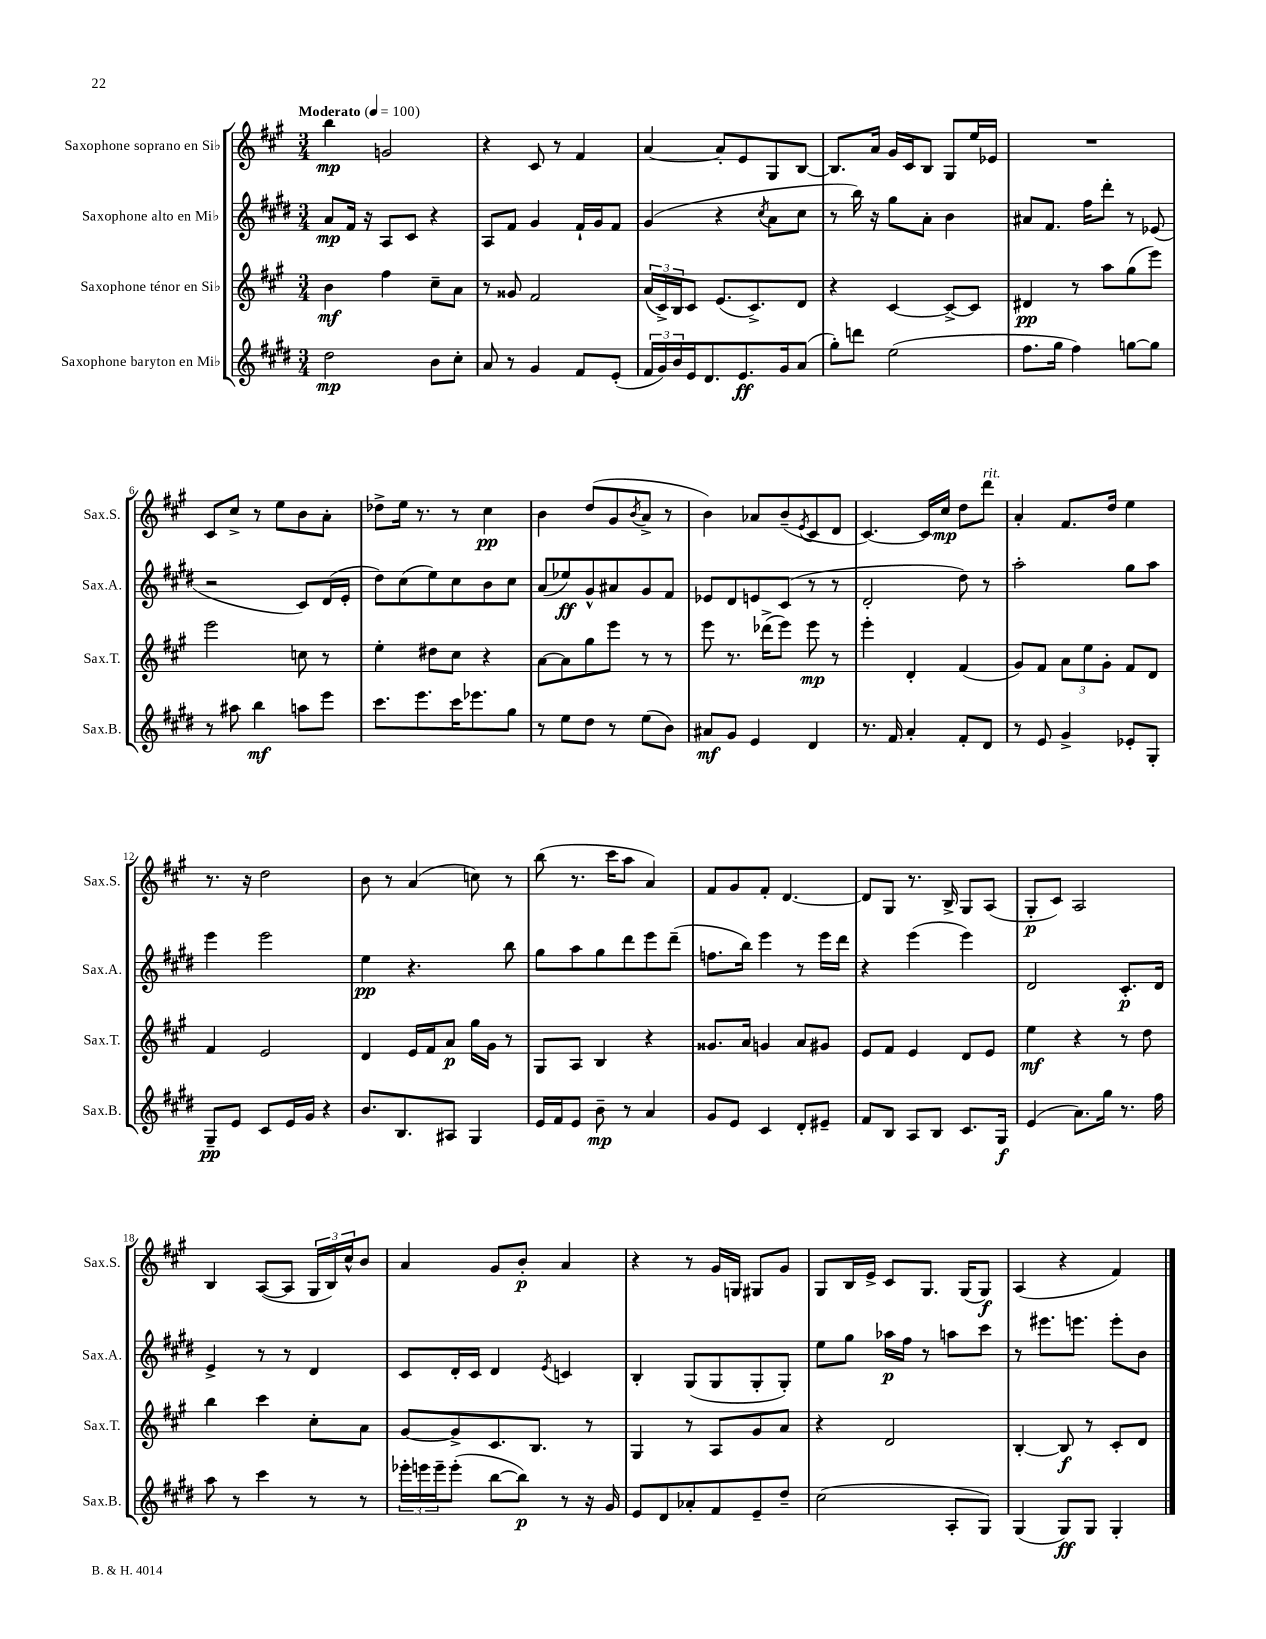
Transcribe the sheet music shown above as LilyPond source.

<<
\new StaffGroup <<
\new Staff = "s0" \with { instrumentName = "Saxophone soprano en Sib" shortInstrumentName = "Sax.S." } {
    \clef treble \key a \major \numericTimeSignature \time 3/4 \tempo "Moderato" 4 = 100
    b''4\mp g'2 |
    r4 cis'8 r8 fis'4 |
    a'4~ a'8-. e'8 gis8 b8~ |
    b8. a'16 gis'16 cis'16 b8 gis8 e''16 ees'16 |
    R2. |
    cis'8 cis''8-> r8 e''8 b'8 a'8-. |
    des''8-> e''16 r8. r8 cis''4\pp |
    b'4 d''8( gis'8 \acciaccatura { b'8 } a'8-> r8 |
    b'4) aes'8 b'8--( \acciaccatura { e'8 } cis'8 d'8 |
    cis'4.~) cis'16 cis''16\mp d''8 d'''8^\markup { \italic "rit." } |
    a'4-. fis'8. d''16 e''4 |
    r8. r16 d''2 |
    b'8 r8 a'4( c''8) r8 |
    b''8( r8. cis'''16 a''8 a'4) |
    fis'8 gis'8 fis'8-. d'4.~ |
    d'8 gis8 r8. b16-> gis8 a8( |
    gis8-.\p cis'8) a2 |
    b4 a8~( a8 \tuplet 3/2 { gis16 b16) cis''16-^ } b'8 |
    a'4 gis'8 b'8-.\p a'4 |
    r4 r8 gis'16 g16 gis8 gis'8 |
    gis8 b16 e'16-> cis'8 gis8. gis16( gis8\f) |
    a4( r4 fis'4) \bar "|." |
}
\new Staff = "s1" \with { instrumentName = "Saxophone alto en Mib" shortInstrumentName = "Sax.A." } {
    \clef treble \key e \major \numericTimeSignature \time 3/4
    a'8\mp fis'16 r16 a8 cis'8 r4 |
    a8 fis'8 gis'4 fis'16-! gis'16 fis'8 |
    gis'4( r4 \acciaccatura { cis''8 } a'8 cis''8 |
    r8 b''16) r16 gis''8 a'8-. b'4 |
    ais'8 fis'8. fis''16 dis'''8-. r8 ees'8( |
    r2 cis'8) dis'16( e'16-. |
    dis''8) cis''8( e''8) cis''8 b'8 cis''8 |
    a'8( ees''8\ff) gis'8-^ ais'8 gis'8 fis'8 |
    ees'8 dis'8 e'8 cis'8( r8 r8 |
    dis'2-. dis''8) r8 |
    a''2-. gis''8 a''8 |
    e'''4 e'''2 |
    e''4\pp r4. b''8 |
    gis''8 a''8 gis''8 dis'''8 e'''8 dis'''8--( |
    f''8. b''16) e'''4 r8 e'''16 dis'''16 |
    r4 e'''4( e'''4) |
    dis'2 cis'8.-.\p dis'16 |
    e'4-> r8 r8 dis'4 |
    cis'8 dis'16-. cis'16 dis'4 \acciaccatura { e'8 } c'4 |
    b4-. gis8( gis8 gis8-. gis8-.) |
    e''8 gis''8 aes''16\p fis''16 r8 a''8 cis'''8 |
    r8 eis'''8. e'''8. e'''8-. b'8 \bar "|." |
}
\new Staff = "s2" \with { instrumentName = "Saxophone ténor en Sib" shortInstrumentName = "Sax.T." } {
    \clef treble \key a \major \numericTimeSignature \time 3/4
    b'4\mf fis''4 cis''8-- a'8 |
    r8 gisis'8 fis'2 |
    \tuplet 3/2 { a'16( cis'16->) b16 } cis'8 e'8.( cis'8.->) d'8 |
    r4 cis'4~ cis'8~-> cis'8 |
    dis'4\pp r8 a''8 gis''8( e'''8) |
    e'''2 c''8 r8 |
    e''4-. dis''8 cis''8 r4 |
    a'8~ a'8 gis''8 e'''8 r8 r8 |
    e'''8 r8. des'''16->( e'''8) e'''8\mp r8 |
    e'''4-. d'4-. fis'4( |
    gis'8) fis'8 \tuplet 3/2 { a'8 e''8 gis'8-. } fis'8 d'8 |
    fis'4 e'2 |
    d'4 e'16 fis'16 a'8\p gis''16 gis'16 r8 |
    gis8 a8 b4 r4 |
    gisis'8. a'16 g'4 a'8 gis'8 |
    e'8 fis'8 e'4 d'8 e'8 |
    e''4\mf r4 r8 d''8 |
    b''4 cis'''4 cis''8-. a'8 |
    gis'8~ gis'8-> cis'8. b8. r8 |
    gis4 r8 a8 gis'8 a'8 |
    r4 d'2 |
    b4~-. b8\f r8 cis'8-. d'8 \bar "|." |
}
\new Staff = "s3" \with { instrumentName = "Saxophone baryton en Mib" shortInstrumentName = "Sax.B." } {
    \clef treble \key e \major \numericTimeSignature \time 3/4
    dis''2\mp b'8 cis''8-. |
    a'8 r8 gis'4 fis'8 e'8-.( |
    \tuplet 3/2 { fis'16 gis'16) b'16 } e'16 dis'8. e'8.\ff gis'16 a'8( |
    gis''8-.) d'''8 e''2( |
    fis''8. gis''16 fis''4) g''8~ g''8 |
    r8 ais''8 b''4\mf a''8 e'''8 |
    cis'''8. e'''8. cis'''16 ees'''8. gis''8 |
    r8 e''8 dis''8 r8 e''8( b'8) |
    ais'8\mf gis'8 e'4 dis'4 |
    r8. fis'16 a'4-. fis'8-. dis'8 |
    r8 e'8 gis'4-> ees'8-. gis8-. |
    gis8--\pp e'8 cis'8 e'16 gis'16 r4 |
    b'8. b8. ais8 gis4 |
    e'16 fis'16 e'8 b'8--\mp r8 a'4 |
    gis'8 e'8 cis'4 dis'8-. eis'8-- |
    fis'8 b8 a8 b8 cis'8. gis16\f |
    e'4( a'8.) gis''16 r8. fis''16 |
    a''8 r8 cis'''4 r8 r8 |
    \tuplet 3/2 { ees'''16-. e'''16 e'''16-- } e'''8-.( b''8~ b''8\p) r8 r16 gis'16 |
    e'8 dis'8 aes'8-. fis'8 e'8-- dis''8-- |
    cis''2( a8-. gis8) |
    gis4( gis8\ff) gis8 gis4-. \bar "|." |
}
>>
>>
